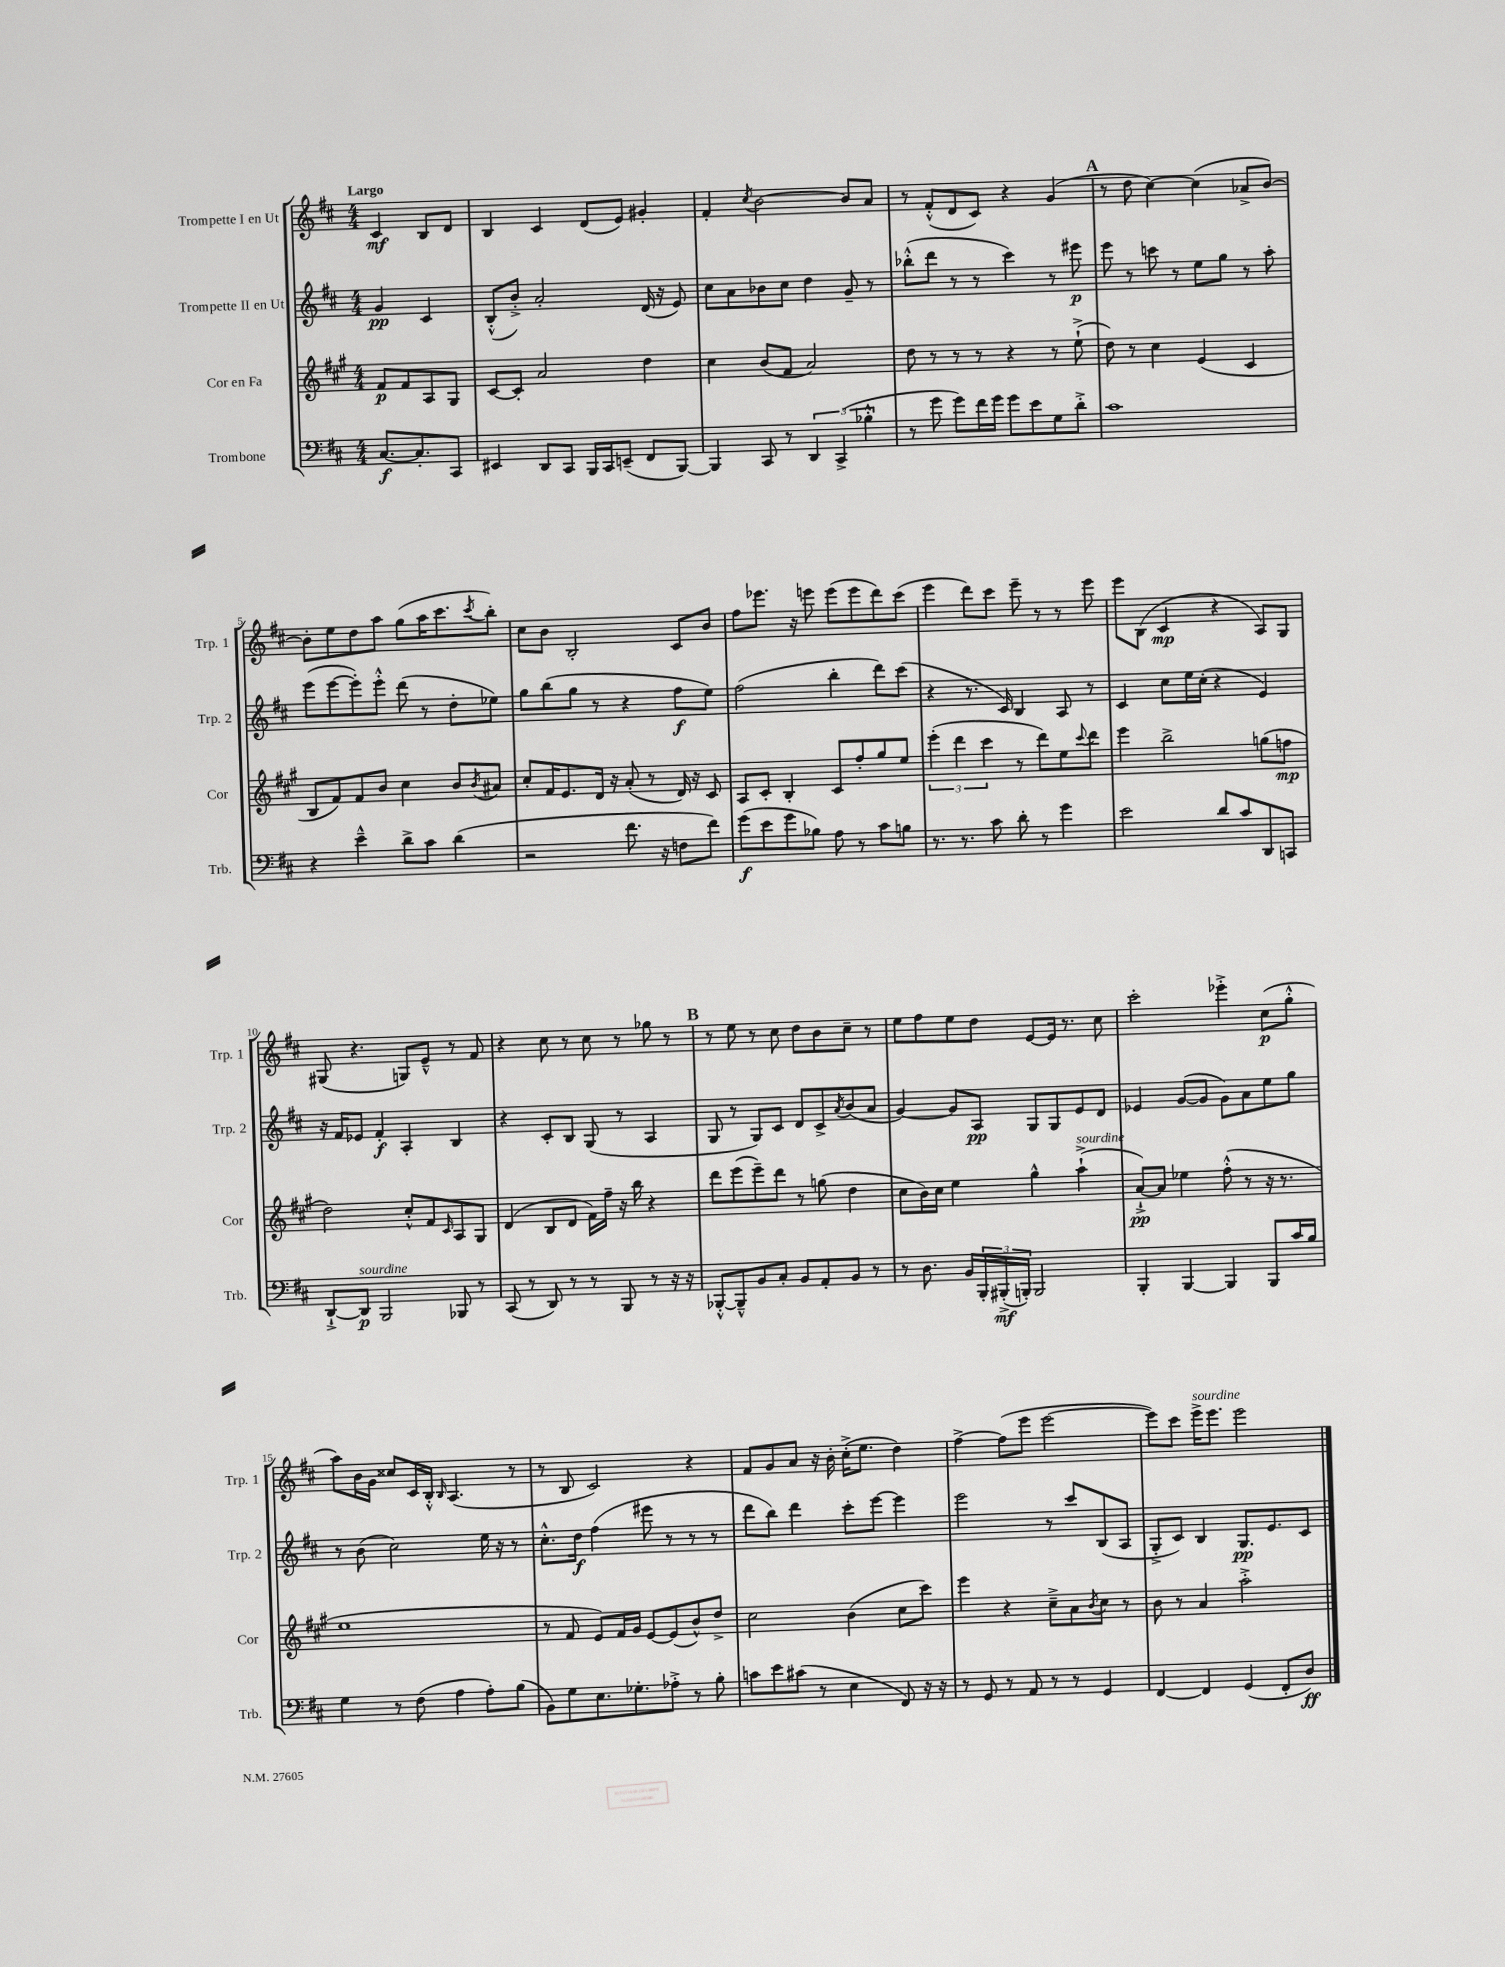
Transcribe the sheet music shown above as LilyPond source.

<<
\new StaffGroup <<
\new Staff = "s0" \with { instrumentName = "Trompette I en Ut" shortInstrumentName = "Trp. 1" } {
    \clef treble \key d \major \numericTimeSignature \time 4/4 \partial 2 \tempo "Largo"
    cis'4\mf b8 d'8 |
    b4 cis'4 d'8( e'8) gis'4-. |
    fis'4-. \acciaccatura { cis''8 } b'2~ b'8 a'8 |
    r8 fis'8-.-^( d'8 cis'8) r4 g'4( |
    \mark \markup { \bold "A" } r8 d''8 cis''4~) cis''4( aes'8-> b'8~) |
    b'8-. e''8 d''8 a''8 g''8( a''16 cis'''8. \acciaccatura { cis'''8 } b''8-.) |
    cis''8 b'8 b2-. cis'8 b'8 |
    fis''8 ees'''8. r16 e'''8 e'''8( e'''8 d'''8) cis'''8( |
    e'''4 d'''8) cis'''8 e'''8-- r8 r8 e'''8 |
    e'''8 b8( cis'4\mp r4 a8) g8 |
    gis8( r4. g8) e'8---^ r8 fis'8 |
    r4 cis''8 r8 cis''8 r8 ges''8 r8 |
    \mark \markup { \bold "B" } r8 e''8 r8 cis''8 d''8 b'8 cis''8-- r8 |
    e''8 fis''8 e''8 d''8 e'8~ e'16 r8. cis''8 |
    cis'''2-. ees'''4-.-> cis''8\p( g''8-.-^ |
    a''8) b'16 g'16 cisis''8 cis'16 b16-.-^ \grace { b16 } a4.( r8 |
    r8 b8 cis'2) r4 |
    fis'8 g'8 a'8 r16 b'16-. cis''16-.->( e''8. d''4) |
    fis''4~-> fis''8( e'''8 e'''2~ |
    e'''8) cis'''8 e'''16->^\markup { \italic "sourdine" } e'''8. e'''2 \bar "|." |
}
\new Staff = "s1" \with { instrumentName = "Trompette II en Ut" shortInstrumentName = "Trp. 2" } {
    \clef treble \key d \major \numericTimeSignature \time 4/4 \partial 2
    g'4\pp cis'4 |
    b8-.-^( b'8-.->) a'2-. d'16( r16 e'8) |
    cis''8 a'8 bes'8 cis''8 d''4 g'8-- r8 |
    bes''8-.-^( d'''8 r8 r8 cis'''4) r8 eis'''8\p |
    \mark \markup { \bold "A" } e'''8 r8 c'''8 r8 e''8 g''8 r8 a''8-. |
    e'''8( e'''8~ e'''8-.) e'''8-.-^ d'''8( r8 d''8-. ees''8) |
    g''8 b''8( g''8 r8 r4 fis''8\f e''8) |
    fis''2( b''4-. d'''8) cis'''8( |
    r4 r8. cis'16) b4 a8 r8 |
    cis'4 cis''8 e''16 cis''16-.( r4 e'4) |
    r16 fis'16 ees'8 fis'4-.\f a4-. b4 |
    r4 cis'8-. b8 g8( r8 a4 |
    \mark \markup { \bold "B" } g8 r8 g8) cis'8 d'8 cis'8-> \acciaccatura { a'8 } b'8( a'8 |
    g'4~) g'8 a8\pp g8 g8 e'8 d'8 |
    ees'4 g'8~( g'8 g'8) a'8 e''8 g''8 |
    r8 b'8( cis''2) e''16 r16 r8 |
    cis''8.-.-^ d''16\f fis''4( eis'''8 r8 r8 r8 |
    d'''8 b''8) d'''4 cis'''8-. e'''8~ e'''4 |
    e'''2 r8 cis'''8 b8( a8 |
    g8-.-> cis'8) b4 g8.\pp e'8. cis'8 \bar "|." |
}
\new Staff = "s2" \with { instrumentName = "Cor en Fa" shortInstrumentName = "Cor" } {
    \clef treble \key a \major \numericTimeSignature \time 4/4 \partial 2
    fis'8\p fis'8 a8 gis8 |
    cis'8~ cis'8-. a'2 d''4 |
    cis''4 b'8( fis'8 a'2) |
    d''8 r8 r8 r8 r4 r8 e''8-!->( |
    \mark \markup { \bold "A" } d''8) r8 cis''4 e'4( cis'4 |
    b8 fis'8) fis'8 b'8 cis''4 b'8 \acciaccatura { b'8 } ais'8 |
    cis''8-. fis'16 e'8. d'16 r16 a'8-.( r8 d'16) r16 cis'8 |
    a8 cis'8-. b4-. cis'8 fis''8-. gis''8 e''8 |
    \tuplet 3/2 { e'''4-.( d'''4 cis'''4 } r8 d'''8) e''8 \appoggiatura { cis'''8 } d'''8 |
    e'''4 b''2-> g''8( f''8\mp |
    d''2) cis''8-.-^ fis'8 \grace { cis'16 } a8 gis8 |
    d'4( b8 d'8 fis'16) fis''16-- r16 b''16 r4 |
    \mark \markup { \bold "B" } d'''8 e'''8( e'''8--) d'''8 r8 g''8( d''4 |
    cis''8 b'16) cis''16 e''4 gis''4-^ a''4-!->^\markup { \italic "sourdine" }( |
    a'8~-!->\pp) a'8 ees''4 fis''8-.-^( r8 r16 r8. |
    e''1 |
    r8 fis'8 e'8) fis'16 gis'16 e'8~ e'8( b'8-^) d''8-> |
    cis''2 b'4( cis''8 cis'''8) |
    e'''4 r4 cis''8---> a'8 \acciaccatura { b'8 } cis''8 r8 |
    b'8 r8 a'4 a''2-.-> \bar "|." |
}
\new Staff = "s3" \with { instrumentName = "Trombone" shortInstrumentName = "Trb." } {
    \clef bass \key d \major \numericTimeSignature \time 4/4 \partial 2
    cis8.~\f cis8.-. cis,8 |
    eis,4 d,8 cis,8 b,,16 cis,16 e,8--( fis,8 b,,8~) |
    b,,4 cis,8 r8 \tuplet 3/2 { d,4 cis,4->( bes4-.-^ } |
    r8 g'8 g'8) fis'16 g'16 g'8 e'8 g8 d'8-.-> |
    \mark \markup { \bold "A" } cis'1 |
    r4 e'4---^ d'8-> cis'8 d'4( |
    r2 fis'8. r16 f8 fis'8) |
    g'8\f( e'8 g'8 bes8) a8 r8 cis'8 b8 |
    r8. r8. cis'8 d'8-. r8 g'4 |
    e'2 d'8 cis'8 d,8 c,8 |
    d,8~-!-> d,8\p^\markup { \italic "sourdine" } b,,2 bes,,8 r8 |
    cis,8( r8 d,8) r8 r8 b,,8 r8 r16 r16 |
    \mark \markup { \bold "B" } bes,,8~-.-^ bes,,8---^ b,8 cis8-. b,8 a,8-. b,8 r8 |
    r8 d8. b,16 \tuplet 3/2 { b,,16-. bis,,16-.->\mf( b,,16-.) } b,,2 |
    b,,4-. b,,4~ b,,4 b,,8 cis'16 b16 |
    g4 r8 fis8( a4 a8-.) b8( |
    b,8) g8 e8. ges8.-. aes8-.-> r8 b8-. |
    c'8 e'8 cis'8( r8 e4 fis,8) r16 r16 |
    r8 g,8 r8 a,8 r8 r8 g,4 |
    fis,4~ fis,4 g,4( fis,8-. d8\ff) \bar "|." |
}
>>
>>
